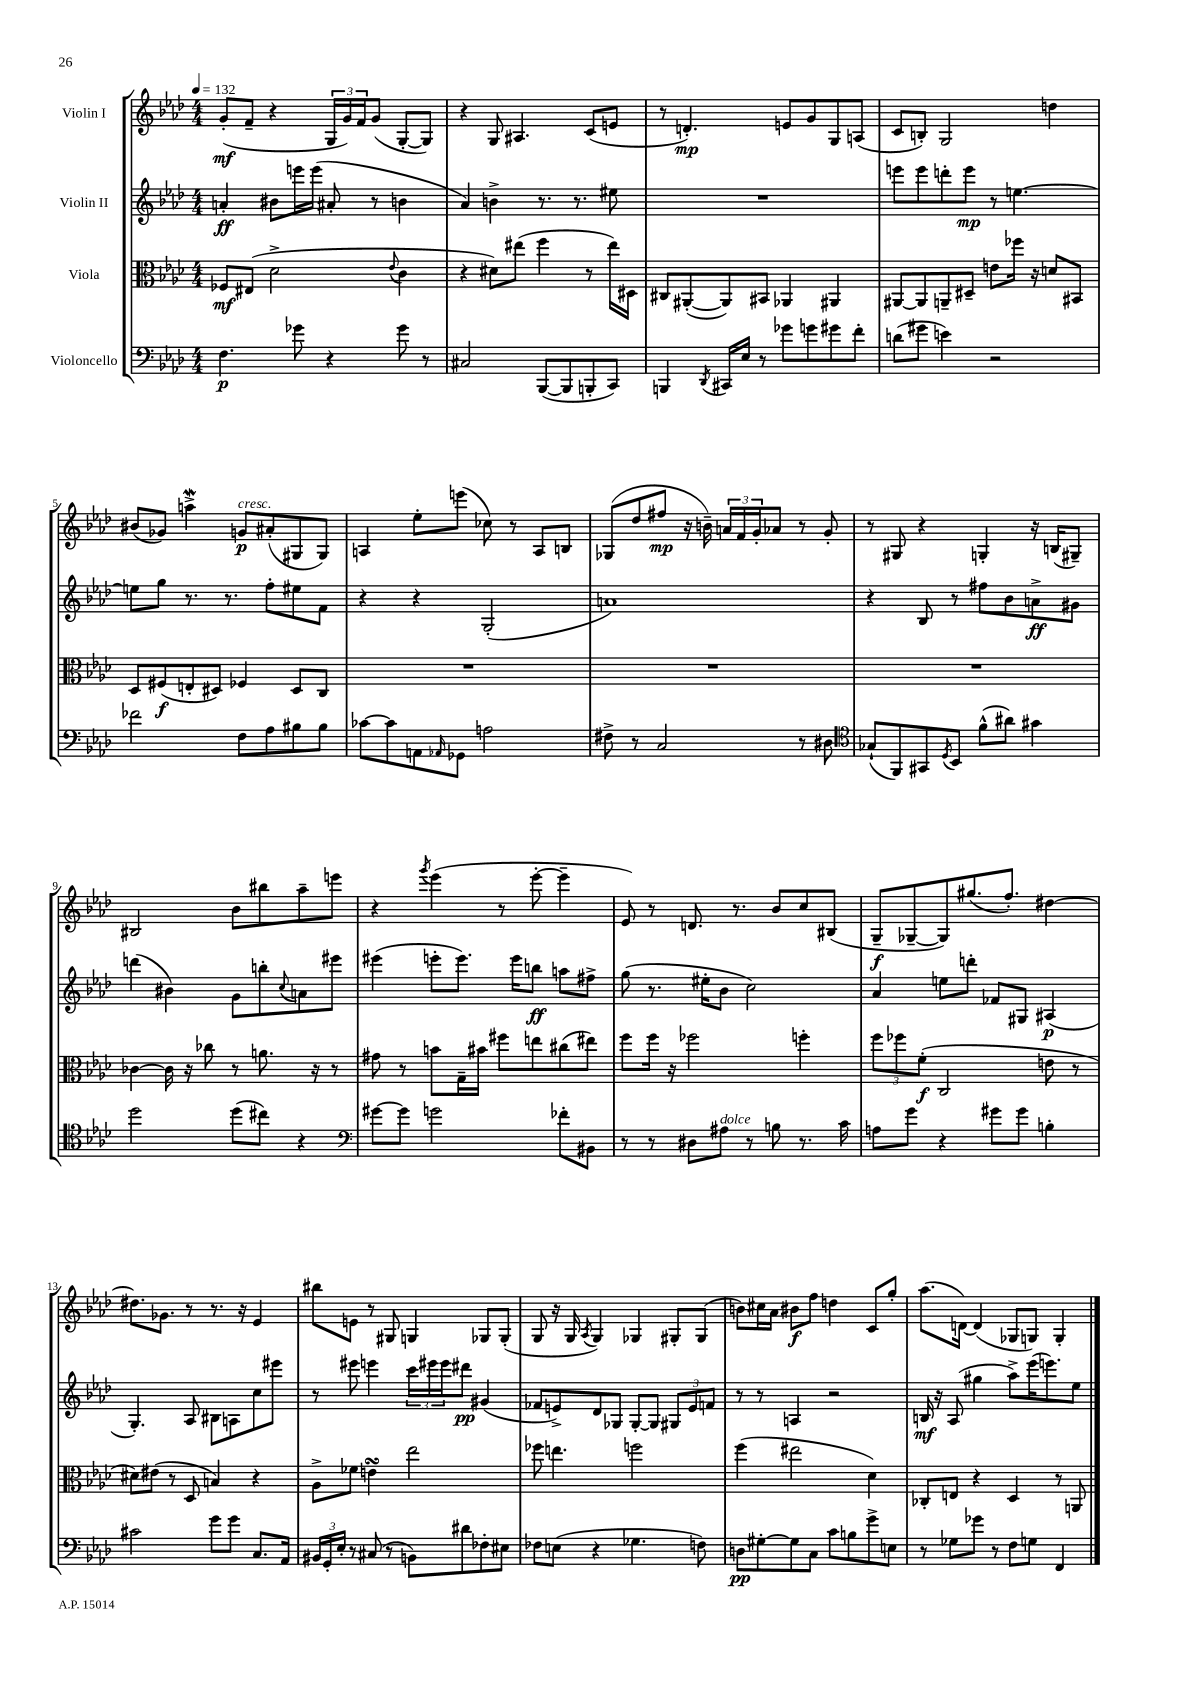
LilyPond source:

<<
\new StaffGroup <<
\new Staff = "s0" \with { instrumentName = "Violin I" } {
    \clef treble \key aes \major \numericTimeSignature \time 4/4 \tempo 4 = 132
    g'8-.\mf( f'8-- r4 \tuplet 3/2 { g16 g'16) f'16 } g'8( g8~-. g8) |
    r4 g8 ais4. c'8( e'8 |
    r8 d'4.-.\mp) e'8 g'8 g8 a8( |
    c'8 b8-.) g2 d''4 |
    bis'8( ges'8) a''4->\mordent g'8\p^\markup { \italic "cresc." } ais'8-.( gis8 gis8) |
    a4 ees''8-. e'''8( ces''8) r8 a8 b8 |
    ges8( des''8 fis''8\mp r16 b'16--) \tuplet 3/2 { a'16 f'16 g'16-. } aes'8 r8 g'8-. |
    r8 gis8 r4 g4-. r16 b16( gis8--) |
    bis2 bes'8 bis''8 aes''8-- e'''8 |
    r4 \acciaccatura { g'''8 } ees'''4( r8 ees'''8~-. ees'''4-- |
    ees'8) r8 d'8. r8. bes'8 c''8 bis8( |
    g8--\f ges8~-- ges8) gis''8.( f''8.-.) dis''4~ |
    dis''8. ges'8. r8 r8. r16 ees'4 |
    bis''8 e'8 r8 gis8 g4 ges8 ges8-.( |
    g8 r16 g16 \acciaccatura { aes8 } g4) ges4 gis8-. gis8( |
    b'8) cis''16 aes'16 bis'8\f f''8 d''4 c'8 g''8-. |
    aes''8.( d'16~) d'4( ges8 g8) g4-. \bar "|." |
}
\new Staff = "s1" \with { instrumentName = "Violin II" } {
    \clef treble \key aes \major \numericTimeSignature \time 4/4
    a'4-.\ff bis'8 e'''16 e'''16( ais'8-. r8 b'4 |
    aes'4) b'4-> r8. r8. eis''8 |
    R1 |
    e'''8 e'''8 d'''8-. e'''8\mp r8 e''4.~ |
    e''8 g''8 r8. r8. f''8-. eis''8 f'8 |
    r4 r4 g2-.( |
    a'1) |
    r4 bes8 r8 fis''8 bes'8 a'8->\ff gis'8 |
    d'''4( bis'4) g'8 b''8-. \appoggiatura { c''8 } a'8 eis'''8 |
    eis'''4( e'''8-. e'''8.) e'''16 b''8\ff a''8 fis''8-> |
    g''8( r8. eis''16-. bes'8 c''2) |
    aes'4 e''8 d'''8-. fes'8 gis8 ais4\p( |
    g4.-.) aes8 bis8 a8 c''8 eis'''8 |
    r8 eis'''8 e'''4 \tuplet 3/2 { c'''16 eis'''16 eis'''16 } dis'''8\pp gis'4( |
    fes'8 e'8->) des'8 ges8 ges8~-. ges8 \tuplet 3/2 { gis8 e'8 f'8 } |
    r8 r8 a4 r2 |
    b16\mf r16 aes8( gis''4 aes''8->) ees'''16( e'''8.) ees''8 \bar "|." |
}
\new Staff = "s2" \with { instrumentName = "Viola" } {
    \clef alto \key aes \major \numericTimeSignature \time 4/4
    fes8\mf eis8( des'2-> \appoggiatura { ees'8 } c'4 |
    r4 dis'8) eis''8( f''4 r8 eis''16) dis16 |
    cis8 ais,8~-.( ais,8) bis,8 aes,4 ais,4 |
    ais,8~ ais,8 a,8-- dis8-- e'8 fes''16 r16 d'8 bis,8 |
    des8 fis8\f( e8-. dis8) fes4 dis8 c8 |
    R1 |
    R1 |
    R1 |
    ces'4~ ces'16 r16 ces''8 r8 a'8. r16 r8 |
    gis'8 r8 b'8 g16-- bis'16 fis''8 e''8 cis''8( eis''8) |
    f''8 f''16 r16 fes''2 f''4-. |
    \tuplet 3/2 { f''8 fes''8 f'8-.\f( } c2 e'8 r8 |
    dis'8) eis'8( r8 des8 b4) r4 |
    aes8-> fes'8 e'4\turn ees''2 |
    fes''8 e''4. f''2 |
    f''4( eis''2 des'4) |
    ces8-. e8 r4 des4 r8 a,8 \bar "|." |
}
\new Staff = "s3" \with { instrumentName = "Violoncello" } {
    \clef bass \key aes \major \numericTimeSignature \time 4/4
    f4.\p ges'8 r4 ges'8 r8 |
    cis2 bes,,8~( bes,,8 b,,8-. c,8) |
    b,,4 \acciaccatura { des,8 } cis,16 ees16 r8 ges'8 g'8 gis'8 f'8-. |
    d'8( gis'8 e'4) r2 |
    fes'2 f8 aes8 bis8 bis8 |
    ces'8~ ces'8 a,8 \grace { aes,16 } ges,8 a2 |
    fis8-> r8 c2 r8 dis8 |
    \clef tenor ges8-!( f,8) gis,8 \acciaccatura { des8 } bes,8 f'8-^( ais'8) gis'4 |
    des''2 des''8( cis''8) r4 |
    \clef bass gis'8~ gis'8 g'2 fes'8-. bis,8 |
    r8 r8 dis8 ais8^\markup { \italic "dolce" } r8 b8 r8. c'16 |
    a8 g'8 r4 gis'8 gis'8 b4-. |
    cis'2 g'8 g'8 c8. aes,16 |
    \tuplet 3/2 { bis,16 g,16-. ees16-. } r8 cis8( r8 b,8) dis'8 fes8-. eis8 |
    fes8 e8( r4 ges4. f8) |
    d8\pp gis8~-. gis8 c8 c'8 b8 g'8-> e8 |
    r8 ges8 ges'8 r8 f8 g8 f,4 \bar "|." |
}
>>
>>
